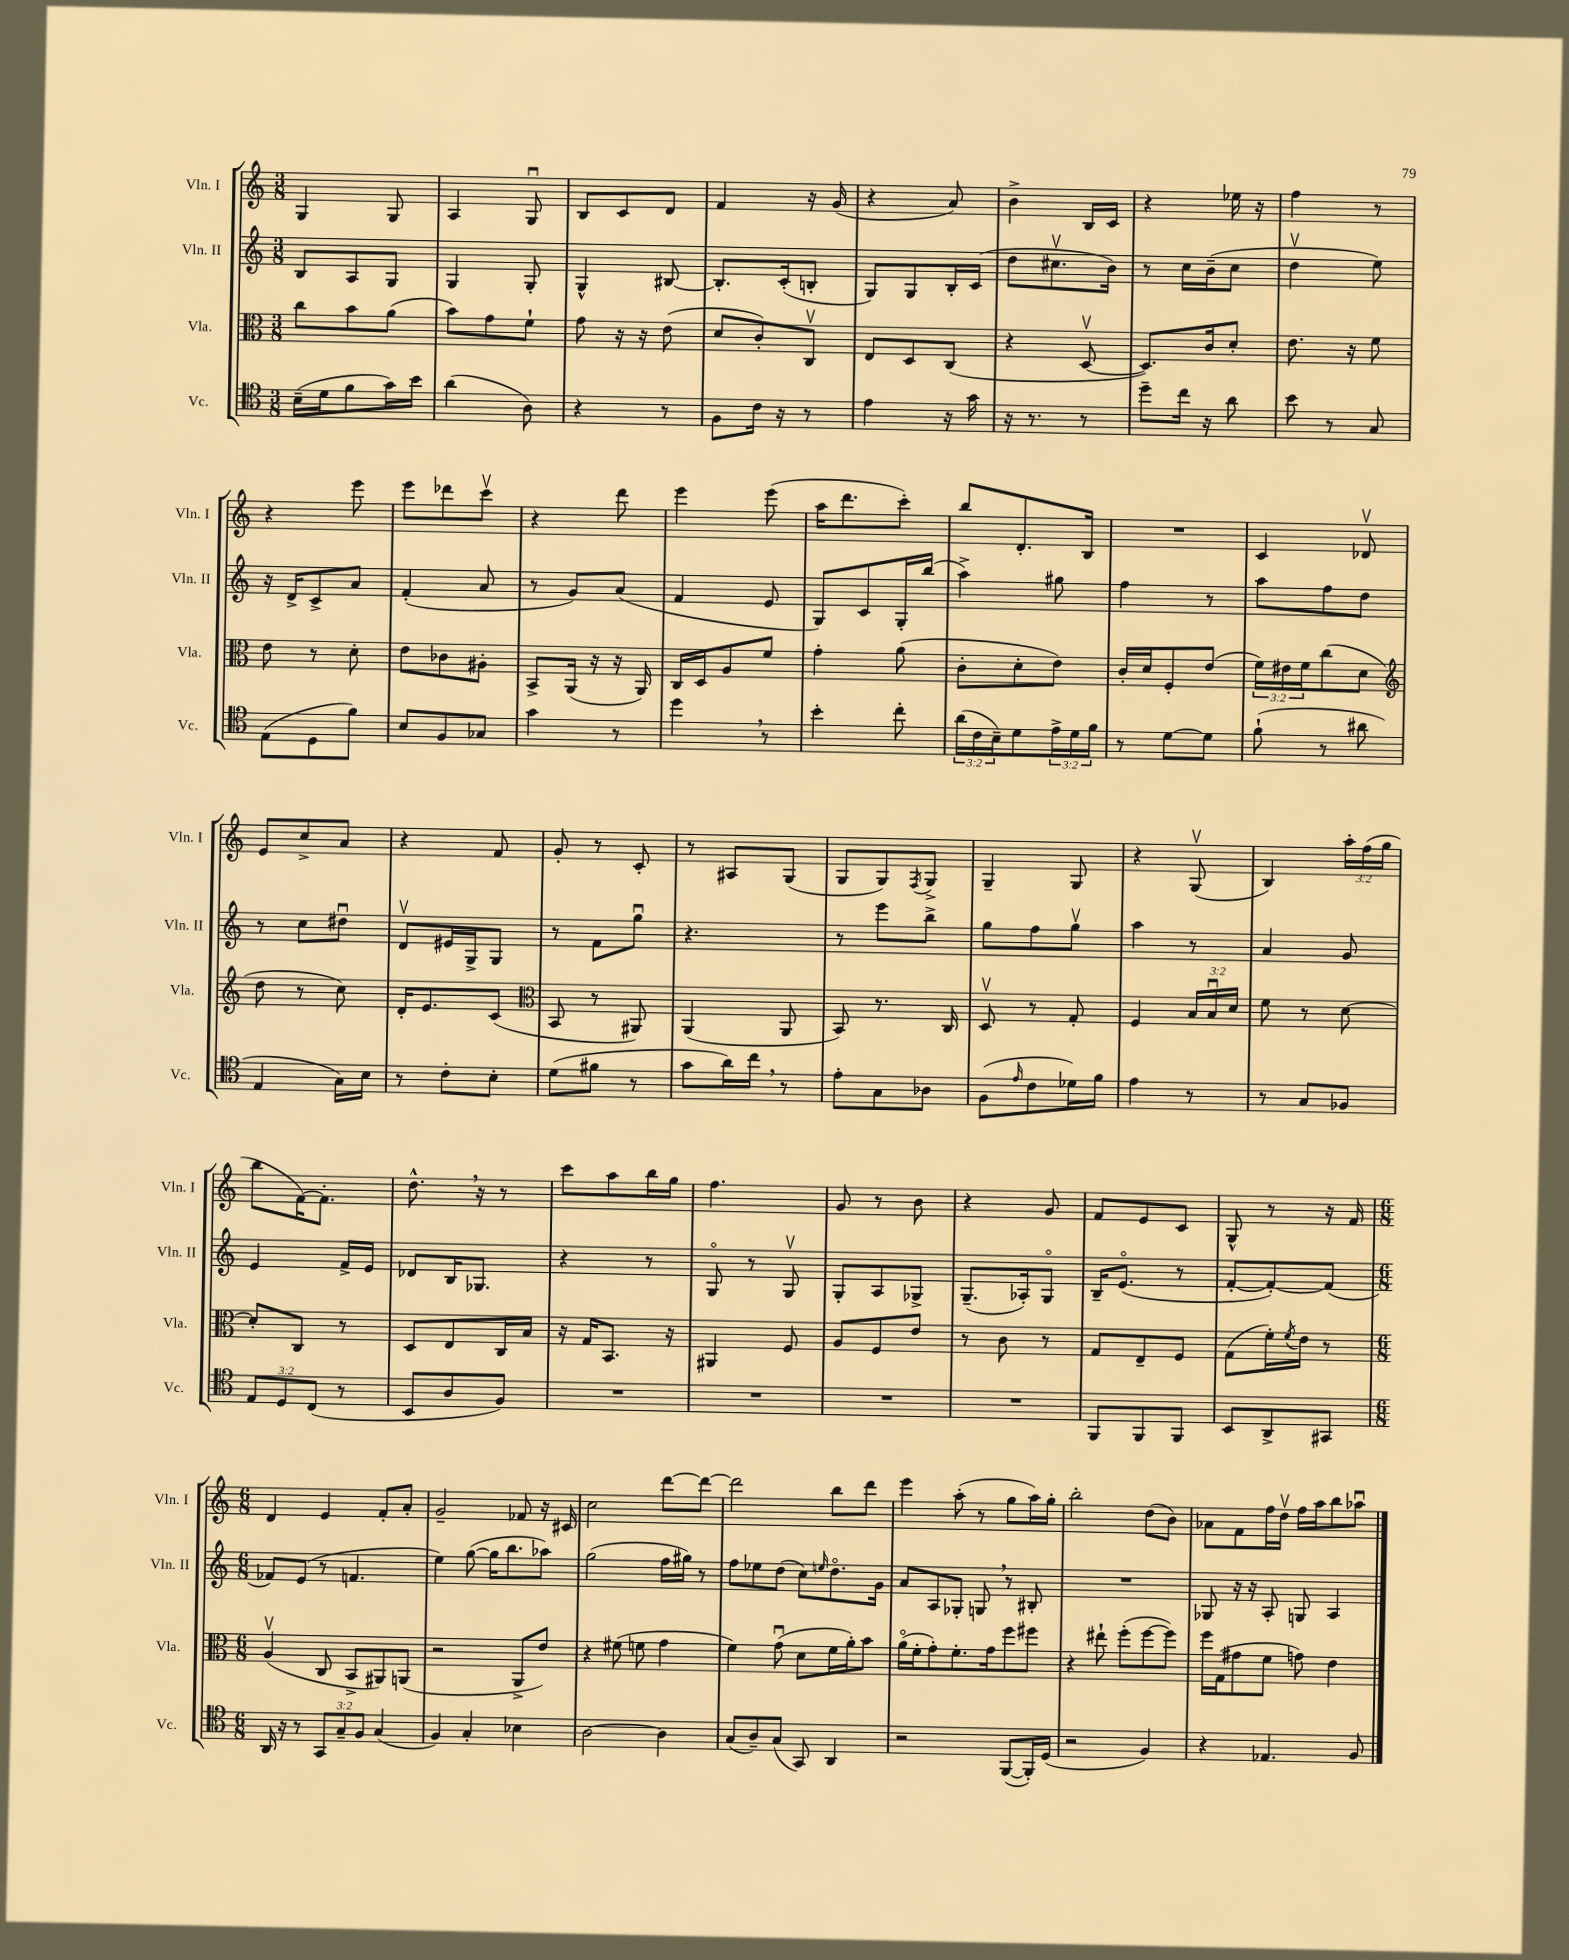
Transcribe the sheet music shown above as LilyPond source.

<<
\new StaffGroup <<
\new Staff = "s0" \with { instrumentName = "Vln. I" shortInstrumentName = "Vln. I" } {
    \clef treble \key c \major \numericTimeSignature \time 3/8 \override Staff.TupletNumber.text = #tuplet-number::calc-fraction-text
    g4 g8 |
    a4 g8\downbow |
    b8 c'8 d'8 |
    f'4 r16 g'16( |
    r4 a'8) |
    b'4-> b16 c'16 |
    r4 ees''16 r16 |
    f''4 r8 |
    r4 e'''8 |
    e'''8 des'''8 c'''8\upbow |
    r4 d'''8 |
    e'''4 e'''8( |
    a''16 d'''8. c'''8-.) |
    b''8 d'8.-. b16 |
    R4. |
    c'4 des'8\upbow |
    e'8 c''8-> a'8 |
    r4 f'8 |
    g'8-. r8 c'8-. |
    r8 ais8 g8( |
    g8 g8) \acciaccatura { f8 } g8-> |
    g4-- g8 |
    r4 g8\upbow( |
    b4) \tuplet 3/2 { a''16-. f''16( g''16 } |
    b''8 f'16~) f'8.-. |
    d''8.-^ \breathe r16 r8 |
    c'''8 a''8 b''16 g''16 |
    f''4. |
    g'8 r8 b'8 |
    r4 g'8 |
    f'8 e'8 c'8 |
    g8-^ r8 r16 f'16 |
    \numericTimeSignature \time 6/8 d'4 e'4 f'8-. a'8-. |
    g'2-- fes'8 r16 cis'16 |
    c''2 d'''8~ d'''8~ |
    d'''2 b''8 d'''8 |
    e'''4 a''8-.( r8 g''8 a''16) g''16-. |
    b''2-. d''8( b'8) |
    aes'8 f'8 f''16 d''16\upbow f''16 a''16 b''8 aes''8\downbow \bar "|." |
}
\new Staff = "s1" \with { instrumentName = "Vln. II" shortInstrumentName = "Vln. II" } {
    \clef treble \key c \major \numericTimeSignature \time 3/8
    b8 a8 g8 |
    g4 g8-. |
    g4-^ bis8~ |
    bis8.-. c'16-.( b8-. |
    g8) g8 b16-. c'16( |
    d''8 cis''8.\upbow b'16) |
    r8 c''16 b'16--( c''8 |
    d''4\upbow e''8) |
    r16 d'16-> c'8-> a'8 |
    f'4-.( a'8 |
    r8 g'8) a'8( |
    f'4 e'8 |
    g8) c'8 g16-. b''16( |
    a''4->) gis''8 |
    f''4 r8 |
    a''8 f''8 d''8 |
    r8 c''8 dis''8\downbow |
    d'8\upbow eis'16 g16-> g8 |
    r8 f'8 g''8\downbow |
    r4. |
    r8 e'''8 b''8-> |
    g''8 f''8 g''8\upbow |
    a''4 r8 |
    a'4 g'8 |
    e'4 f'16-> e'16 |
    des'8 b16 ges8. |
    r4 r8 |
    g8\flageolet r8 g8\upbow |
    g8-. a8 ges8-> |
    g8.--( aes16-.) g8\flageolet |
    b16-- e'8.\flageolet( r8 |
    f'8~-. f'8~-.) f'8( |
    \numericTimeSignature \time 6/8 fes'8) e'8( r8 f'4. |
    e''4) g''8~( g''16 b''8. aes''8) |
    g''2( f''16 gis''16) r8 |
    f''8 ees''8 d''8( c''8) \grace { e''16 } d''8.\flageolet g'16 |
    a'8 a8 ges8-. g8 \breathe r8 bis8-. |
    R2. |
    ges8 r16 r16 a8-. g8 a4 \bar "|." |
}
\new Staff = "s2" \with { instrumentName = "Vla." shortInstrumentName = "Vla." } {
    \clef alto \key c \major \numericTimeSignature \time 3/8 \override Staff.TupletNumber.text = #tuplet-number::calc-fraction-text
    c''8 b'8 a'8( |
    b'8) g'8 f'8-! |
    g'8 r16 r16 e'8( |
    d'8 c'8-.) c8\upbow |
    e8 d8 c8( |
    r4 d8~\upbow |
    d8.) c'16 d'8-. |
    e'8. r16 f'8 |
    e'8 r8 d'8-. |
    e'8 ces'8 ais8-. |
    b,8-> a,16( r16 r16 a,16) |
    c16 d16 a8 f'8 |
    g'4-. a'8( |
    c'8-. d'8-. e'8) |
    c'16-. d'16 f8-. e'8( |
    \tuplet 3/2 { f'16) eis'16 f'16 } c''8( d'8 |
    \clef treble d''8 r8 c''8) |
    d'16-. e'8. c'8( |
    \clef alto b,8 r8 ais,8) |
    a,4( a,8 |
    b,8) r8. c16 |
    d8\upbow r8 g8-. |
    f4 \tuplet 3/2 { b16 b16\downbow d'16 } |
    f'8 r8 d'8~ |
    d'8-. c8 r8 |
    d8 e8 c16 b16 |
    r16 g16 b,8. r16 |
    ais,4 f8 |
    a8 f8 e'8 |
    r8 c'8 r8 |
    g8 e8-- f8 |
    g8( f'16-.) \acciaccatura { f'8 } e'16 r8 |
    \numericTimeSignature \time 6/8 a4\upbow( c8 b,8-> ais,8) a,8( |
    r2 a,8-> e'8) |
    r4 fis'8( f'8 g'4 |
    f'4) g'8\downbow( d'8 f'16 a'16-.) b'8 |
    a'16\flageolet( f'16-. g'8-.) f'8.-. g'16 f''8 fis''8 |
    r4 eis''8-! f''8-.( f''8~ f''8) |
    f''16 g16( gis'8 f'8 g'8) e'4 \bar "|." |
}
\new Staff = "s3" \with { instrumentName = "Vc." shortInstrumentName = "Vc." } {
    \clef tenor \key c \major \numericTimeSignature \time 3/8 \override Staff.TupletNumber.text = #tuplet-number::calc-fraction-text
    b16--( d'16 f'8 g'16) b'16 |
    a'4( a8) |
    r4 r8 |
    f8 c'16 r16 r8 |
    e'4 r16 g'16 |
    r16 r8. r8 |
    d''8-- c''16 r16 a'8 |
    b'8 r8 g8 |
    e8( d8 f'8) |
    b8 f8 ges8 |
    g'4 r8 |
    d''4 \breathe r8 |
    b'4-. c''8-. |
    \tuplet 3/2 { a'16( c'16 b16--) } d'8 \tuplet 3/2 { e'16-> d'16 f'16 } |
    r8 d'8~ d'8 |
    f'8-!( r8 ais'8 |
    e4 g16) b16 |
    r8 c'8-. b8-. |
    d'8( fis'8 r8 |
    g'8 a'16) c''16 \breathe r8 |
    e'8-. g8 aes8 |
    f8( \grace { e'16 } c'8 des'16) f'16 |
    e'4 r8 |
    r8 g8 fes8 |
    \tuplet 3/2 { e8 d8 c8( } r8 |
    b,8 a8 f8) |
    R4. |
    R4. |
    R4. |
    R4. |
    f,8 f,8 f,8 |
    b,8 a,8-> gis,8 |
    \numericTimeSignature \time 6/8 a,16 r16 r8 \tuplet 3/2 { g,8 g8-- f8 } g4( |
    f4) g4-. bes4 |
    a2~ a4 |
    g8( a8--) g8( g,8) a,4 |
    r2 f,8~( f,16-.) d16( |
    r2 f4) |
    r4 ees4. f8 \bar "|." |
}
>>
>>
\layout { \context { \Score \remove "Bar_number_engraver" } }
